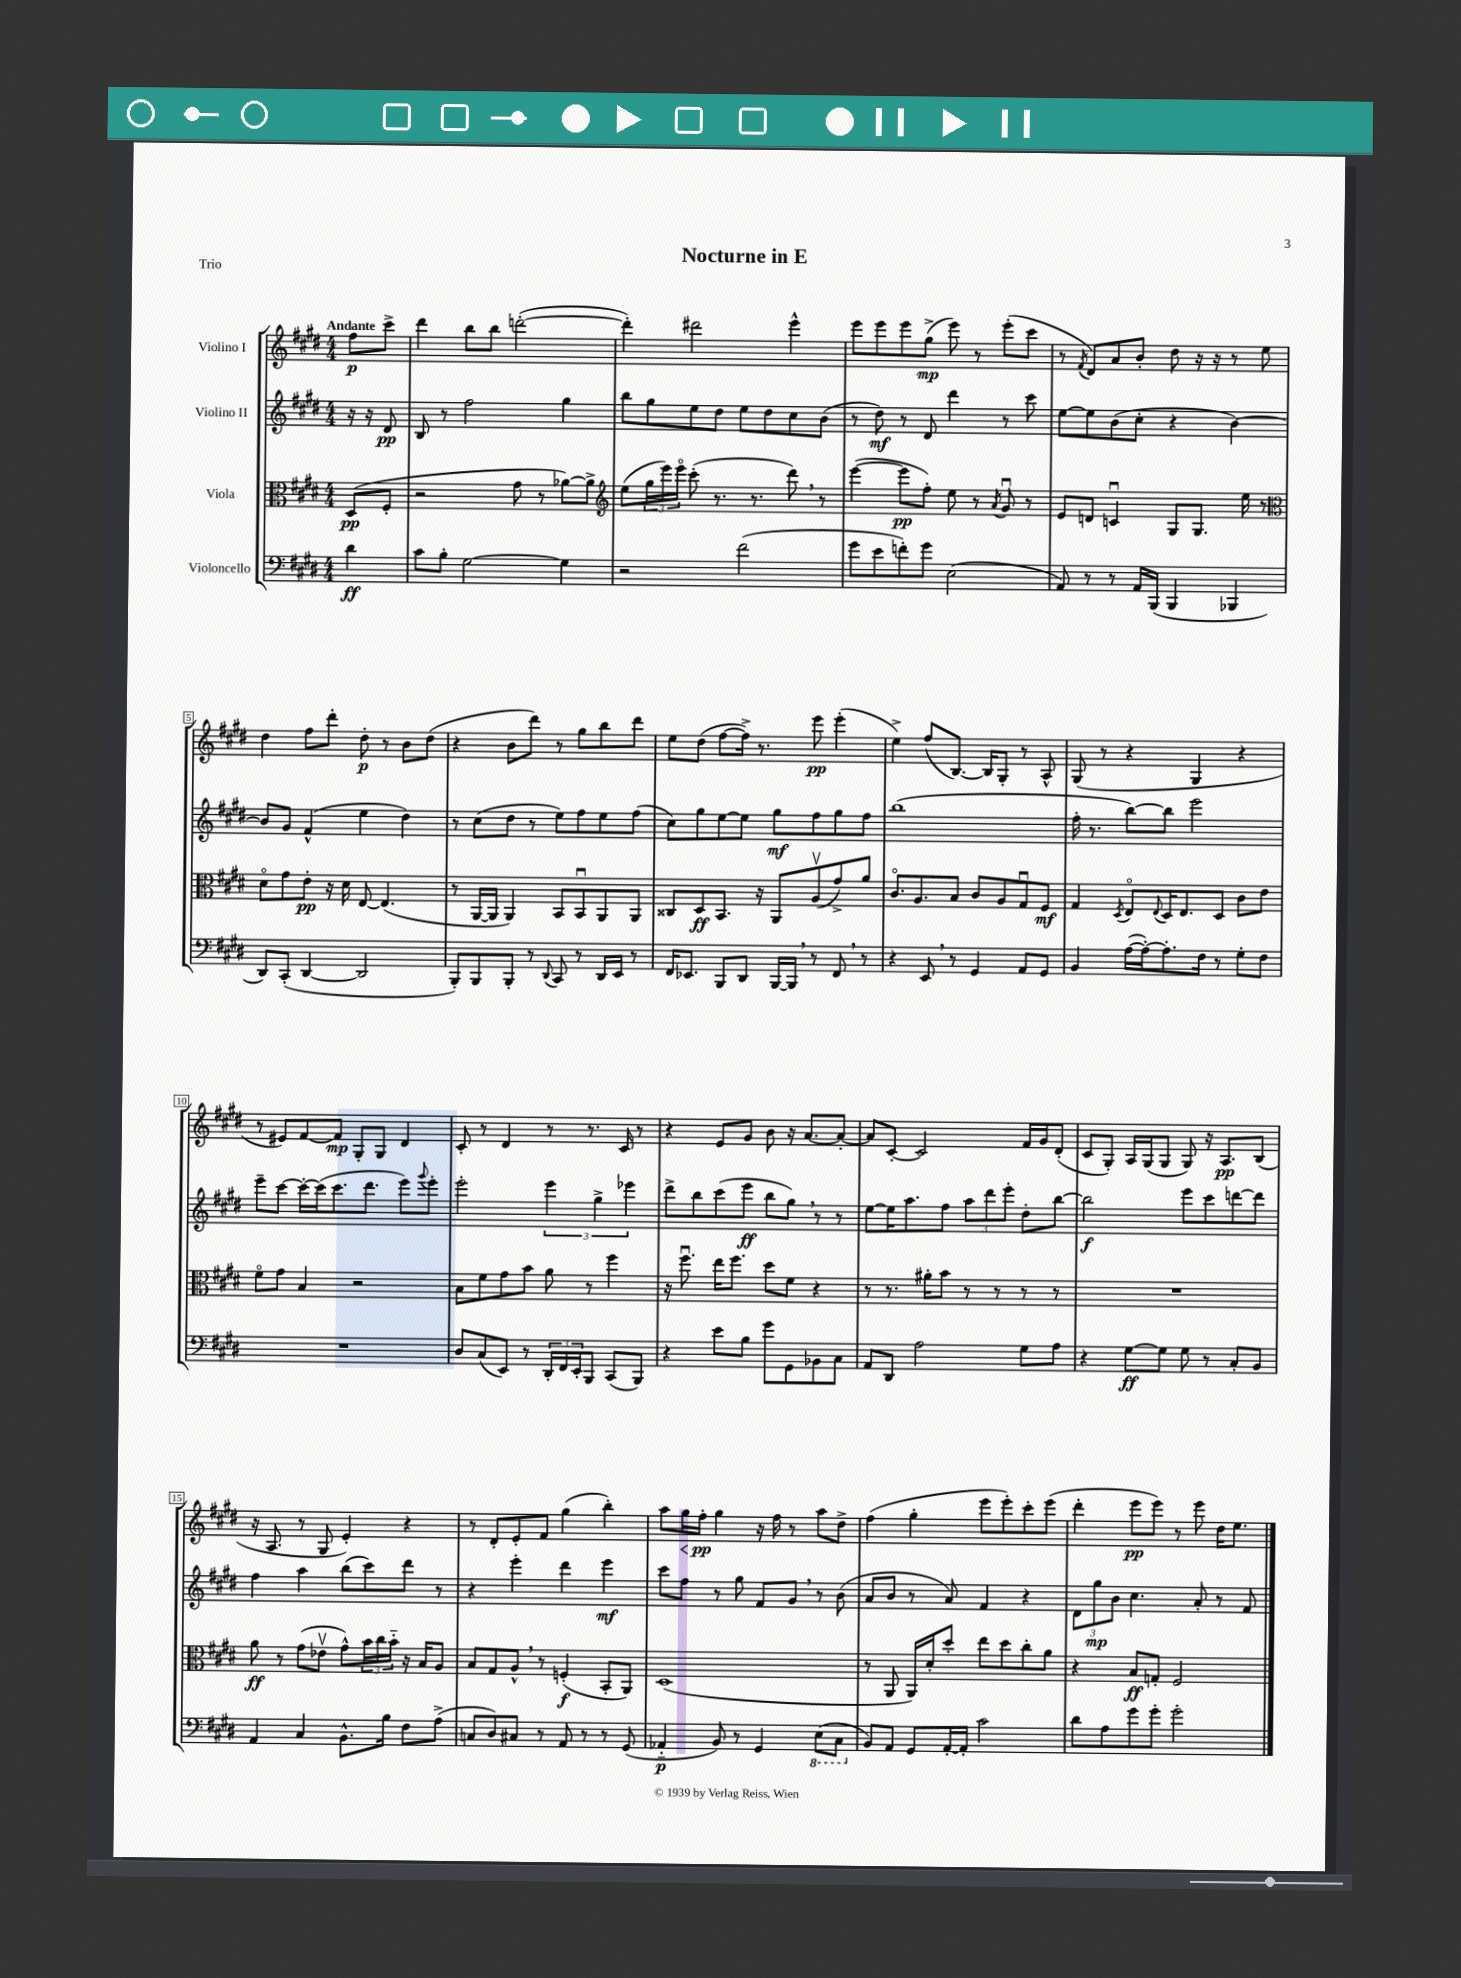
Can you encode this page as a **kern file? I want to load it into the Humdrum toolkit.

**kern	**kern	**kern	**kern
*staff4	*staff3	*staff2	*staff1
*clefF4	*clefC3	*clefG2	*clefG2
*k[f#c#g#d#]	*k[f#c#g#d#]	*k[f#c#g#d#]	*k[f#c#g#d#]
*M4/4	*M4/4	*M4/4	*M4/4
4d#	(8D#	16r	8ff#
.	.	16r	.
.	8F#'	8d#	8ccc#^
=	=	=	=
8c#	2r	8B	4ddd#
8B'	.	8r	.
[2G#	.	2ff#	8bb
.	.	.	8bb
.	8g#	.	([2ddd'
.	8r	.	.
4G#]	[8a-)	4gg#	.
.	8a-^]	.	.
=	=	=	=
*	*clefG2	*	*
2r	(8ee	8bb	4ddd'])
.	24gg#	8gg#	.
.	24eee)	.	.
.	24eeeo	.	.
.	(8ccc#'	8ee	2ddd#
.	8.r	8dd#	.
(2f#	.	8ee	.
.	8.r	.	.
.	.	8dd#	.
.	8ddd#)	8cc#	4eee^^
.	8r	(8b	.
=	=	=	=
8g#	([4eee	8r	8eee
8e	.	8dd#)	8eee
8f')	8eee]	8r	8eee
8g#	8ff#')	8d#	(8gg#^
(2E	8ee	4ddd#	8eee)
.	8r	.	8r
.	8qa	.	.
.	8g#u	8r	(8eee'
.	8r	8ccc#	8ccc#
=	=	=	=
8AA)	8e	[8ee	8r
.	.	.	8qf#
8r	8d	8ee]	8d#)
8r	4cu	(8b	8a
16AA	.	8cc#'	8b'
(16BBB	.	.	.
4BBB	8G#	4r	8dd#
.	8.G#	.	16r
.	.	.	16r
4BBB-	.	[4b)	8r
.	16ee	.	.
.	8r	.	8ee
=	=	=	=
*	*clefC3	*	*
8DD#)	8d#o	8b]	4dd#
(8CC#'	8g#	8g#	.
[4DD#	8e'	(4f#^^	8ff#
.	16r	.	8ddd#'
.	16d#	.	.
2DD#]	[8E	4ee	8dd#'
.	(4.E]	.	8r
.	.	4dd#)	8b
.	.	.	(8dd#
=	=	=	=
8BBB')	8r	8r	4r
8BBB	[16AA	(8cc#	.
.	16AA]	.	.
8BBB'	4AA)	8dd#	8b
8r	.	8r	8ddd#)
8qqDD#	.	.	.
8CC#	8BB	8ee)	8r
8r	8BBu	8ff#	8gg#
16DD#	8AA	8ee	8bb
16EE	.	.	.
8r	8AA	(8ff#	8ddd#
=	=	=	=
16FF#	8C##	8cc#)	8ee
8.EE-	.	.	.
.	8D#	8gg#	(8dd#
8BBB	8.BB	[8ee	[8ff#
8DD#	.	8ee]	16ff#^])
.	16r	.	8.r
[16BBB	8AA	8gg#	.
16BBB]	.	.	.
8r	(8Av	8ff#	8eee
8FF#	8g#^)	8gg#	(4eee'
8r	8a	8ff#	.
=	=	=	=
4r	8.c#o	(1bb	4ee^)
.	8.A	.	.
8EE	.	.	(8ff#
8r	8B	.	[8.B)
4GG#	8c#	.	.
.	.	.	16B]
.	8A	.	8G#'
8AA	8G#u	.	8r
8GG#	8F#	.	8A^^
=	=	=	=
4BB	4G#	16ff#'	(8G#
.	.	8.r	.
.	.	.	8r
.	8qD#	.	.
([16A	8Eo	[8bb)	4r
16A'_)	.	.	.
.	8qqE	.	.
8.A']	16D#	8bb]	.
.	8.E	.	.
.	.	2eee	4G#
16F#	.	.	.
8r	8D#	.	.
8G#'	8c#	.	4r
8F#	8e	.	.
=	=	=	=
1r	8f#o	8eee~	8r
.	8g#	[8ccc#	8e#)
.	4B	16ccc#'_	[8f#
.	.	(16ccc#]	.
.	.	8.ccc#	8f#]
.	2r	.	8G#'
.	.	8.ddd#	.
.	.	.	8G#
.	.	8eee)	4d#
.	.	8qqggg#	.
.	.	8eee'	.
=	=	=	=
8D#	8B	2eee'	8c#'
(8C#	8f#	.	8r
8EE)	8g#	.	4d#
8r	8b	.	.
24DD#'	8a	6eee	8r
24FF#	.	.	.
24EE'	.	.	.
8BBB	8r	.	8.r
.	.	6gg#^	.
(8CC#	4ff#	.	.
.	.	.	16c#
.	.	6eee-	.
8BBB)	.	.	8r
=	=	=	=
4r	16r	8ddd#^	4r
.	8.ff#u	.	.
.	.	8bb	.
8e	16ee	(8ccc#	8e
.	8.ff#	.	.
8B	.	8eee	8g#
8g#	8dd#	8bb	8b
8GG#	8f#	8gg#)	16r
.	.	.	[8.a
8BB-	4r	8r	.
8C#	.	8r	8a'_
=	=	=	=
8AA	8r	[8ee	8a]
8DD#	8.r	16ee]	[8c#'
.	.	8.aa	.
2A	.	.	2c#]
.	16a#'	.	.
.	8b	8ff#	.
.	8r	12aa	.
.	.	12ddd#	.
.	8r	.	.
.	.	12eee'	.
8G#	8r	8dd#'	16f#
.	.	.	16g#
8A	8r	[8bb	(8d#'
=	=	=	=
4r	1r	2bb]	8c#
.	.	.	8G#')
[8G#	.	.	16A
.	.	.	(16G#
8G#]	.	.	8G#
8G#	.	8eee	8G#)
8r	.	8ccc#	16r
.	.	.	8.A
8C#'	.	[8ddd	.
8BB	.	8ddd]	(8B
=	=	=	=
4AA	8a	4ff#	16r
.	.	.	8.A
.	8r	.	.
4C#	(8g#	4aa	8r
.	8e-v	.	8G#
8.BB^^	8g#^^)	(8bb	4e')
.	24b	8ccc#)	.
.	24cc#	.	.
16B	.	.	.
.	24b'~	.	.
8F#	16r	8ddd#	4r
.	16B	.	.
(8A^	8A	8r	.
=	=	=	=
8C	8B	4r	8r
8D#)	8G#	.	8d#'
8C#	8A^^	4eee'	8e'
8r	8r	.	8f#
8AA	(4F'	4ddd#	(4gg#
8r	.	.	.
8r	8BB'	4eee	4bb')
(8GG#	8AA)	.	.
=	=	=	=
4AA-'~	(1D#	8ccc#	8aa
.	.	8ff#	16gg#
.	.	.	16ff#'
8BB)	.	8r	4gg#
8r	.	8gg#	.
4GG#	.	8f#	16r
.	.	.	16ff#
.	.	8g#	8r
(8EE	.	8r	8aa
8CC#	.	(8b	8dd#^
=	=	=	=
8BB)	8r	8a	(4ff#
8AA	8AA	8b	.
8GG#	16AA)	8r	4gg#'
.	16d#'	.	.
[16AA'	8dd#'	8a)	.
16AA']	.	.	.
2c#	8ee	4f#	8eee
.	8dd#	.	8eee')
.	8cc#'	4r	8ccc#'
.	8a	.	(8eee
=	=	=	=
8d#	4r	12d#	4ddd#'
.	.	12gg#	.
8A	.	.	.
.	.	12b	.
8g#	8B	4.cc#	8eee
8g#'	8G'	.	8eee)
2g#'	2F#	.	8r
.	.	8a'	8eee
.	.	8r	16dd#
.	.	.	8.ee
.	.	8f#	.
==	==	==	==
*-	*-	*-	*-
